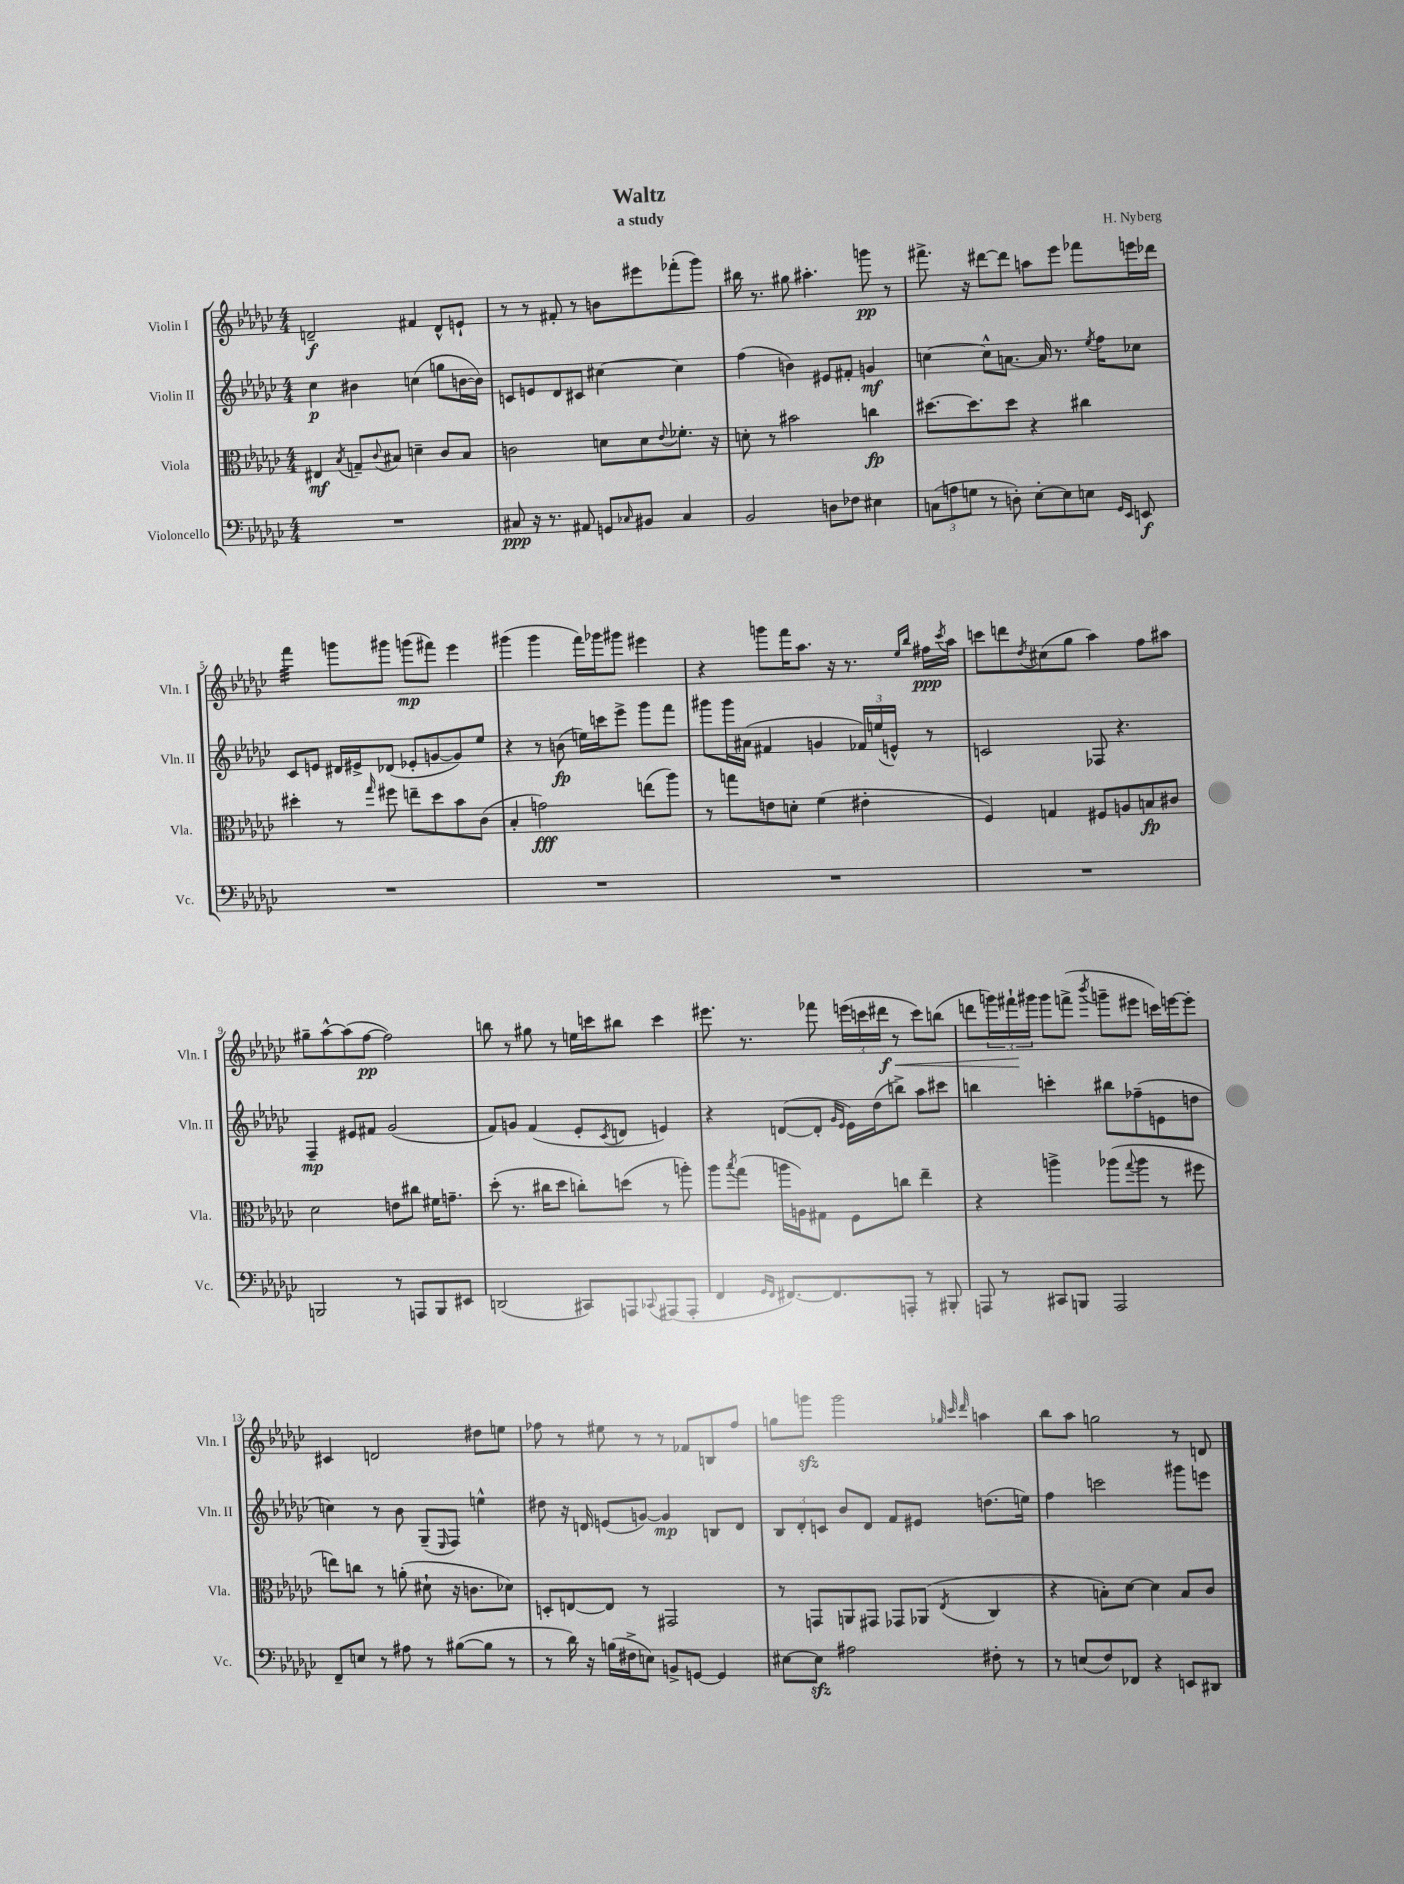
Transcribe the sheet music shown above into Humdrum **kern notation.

**kern	**kern	**kern	**kern
*staff4	*staff3	*staff2	*staff1
*clefF4	*clefC3	*clefG2	*clefG2
*k[b-e-a-d-g-c-]	*k[b-e-a-d-g-c-]	*k[b-e-a-d-g-c-]	*k[b-e-a-d-g-c-]
*M4/4	*M4/4	*M4/4	*M4/4
1r	4E#/	4cc-\	2d~/
.	8qB-/	.	.
.	8G~/L	4b#\	.
.	8qqc-/	.	.
.	8B#/J	.	.
.	4d~\	(4cc\	4f#/
.	8c-/L	8gg\L	8d^^/L
.	8B#/J	[16b\L	8e`/J
.	.	16b\]JJ)	.
=	=	=	=
8C#/	2c\	8c/L	8r
16r	.	8e/	8r
8.r	.	.	.
.	.	8d-/	8f#'/
8AA#/	.	8c#/J	8r
8GG/L	8d\L	[4cc#\	8b\L
16qqC-/	.	.	.
8BB#/J	8d\	.	8eee#\
.	8qqe-/	.	.
4C-/	8.f-'\J	4cc#\]	(8fff-'\
.	.	.	8ggg-\J)
.	16r	.	.
=	=	=	=
2BB-/	8d'\	(4ff\	16bb#\
.	.	.	8.r
.	8r	.	.
.	2b#\	4b\)	8gg#\
.	.	.	4.aa#'\
8D\L	.	8e#/L	.
8F-\J	.	8f#'/J	.
4E#\	4cc\	4g/	8ggg\
.	.	.	8r
=	=	=	=
(12C\L	[8.dd#\L	[4cc\	8.fff#^\
12A\	.	.	.
12G\J	.	.	.
.	8.dd#\]	.	16r
8r	.	8cc^^\]L	[8ddd#\L
8D'\)	8dd#\J	[8.a\J	8ddd#\]J
[8E-'\L	4r	.	8aa\L
.	.	16a/]	.
8E-\]	.	8.r	8eee-\J
8E\J	4cc#\	.	8fff-\L
.	.	8qee-/	.
.	.	16ff\LK	.
16qqGG-/LL	.	.	.
16qqEE-/JJ	.	.	.
8EE/	.	8cc-\J	16eee\L
.	.	.	16ddd-\JJ
=	=	=	=
1r	4dd#'\	8c-/L	4fff\
.	.	8e/J	.
.	8r	16d#/LL	8ggg\L
.	.	16e#^/J	.
.	16qqgg-/	.	.
.	8ff#\	(8d-/J	8ggg#\J
.	8ee~\L	8e-'/L	(8ggg\L
.	8dd#\	[8g/	8fff#\J)
.	8b-\	8g/])	4eee-\
.	(8c-\J	8ee-/J	.
=	=	=	=
1r	4B-'/	4r	(4ggg#\
.	2g\)	8r	4ggg#\
.	.	(8b\	.
.	.	16ee\LL)	16fff\LL)
.	.	16ccc\J	16ggg-\J
.	.	8eee-^\J	8ggg#\J
.	(8ee\L	8ggg-\L	4eee#\
.	8aa-\J)	8fff\J	.
=	=	=	=
1r	8r	8ggg#\L	4r
.	8gg\L	16ggg#\L	.
.	.	(16a#\JJ	.
.	8e\	4f#/	8ggg\L
.	8d'\J	.	16fff\K
.	.	.	8.aa-\J
.	(4f\	4g/	.
.	.	.	16r
.	.	.	8.r
.	4e#'\	24f-/LL)	.
.	.	(24ee/	.
.	.	24e^^/JJ)	.
.	.	.	16qqee-/LL
.	.	.	16qqbb-/JJ
.	.	8r	16ff#\LL
.	.	.	8qccc-/
.	.	.	16aa-\JJ
=	=	=	=
1r	4F/)	2c/	8ccc\L
.	.	.	8ddd\
.	.	.	8qdd-/
.	4G/	.	(8cc#\
.	.	.	8gg-\J
.	8F#/L	8F-/	4aa-\)
.	8A/	4.r	.
.	8B/	.	8ff\L
.	8c#/J	.	8aa#\J
=	=	=	=
2BBB/	2d-\	4F~/	8gg#~\L
.	.	.	[8aa-^^\
.	.	8e#/L	(8aa-\]
.	.	8f#/J	[8ff\J
8r	8e\L	(2g-/	2ff\])
8AAA/L	8cc#\J	.	.
8BBB/	16f#\LK	.	.
.	8.g~\J	.	.
8EE#/J	.	.	.
=	=	=	=
(2DD/	(8dd-'\	8f/L)	8bb\
.	8.r	8g/J	8r
.	.	(4f/	8gg#\
.	16cc#\LK	.	.
.	8dd-\J	.	8r
8CC#/L)	8cc'\L)	8e-'/L	16ee\LL
.	.	.	16ccc\J
.	.	8qc-/	.
8AAA/	(8dd\J	8d/J	8bb#\J
8qqCC-/	.	.	.
(8AAA#/	8r	4e/)	4ccc\
8AAA#'/J	8aa'\)	.	.
=	=	=	=
4FF/	8aa-\L	4r	8.eee#\
.	8qbb-/	.	.
.	(8gg-\J	.	.
.	.	.	8.r
16qqGG-/LL	.	.	.
16qqFF/JJ	.	.	.
[8.FF#/L)	16aa\LL	([8d/L	.
.	16A\J)	.	.
.	8G#\J	8d'/]J	8fff-\
8.FF#/]	.	.	.
.	.	16qqg-/LL	.
.	.	16qqe-/JJ	.
.	8F\L	16e-\LL)	(24eee\LL
.	.	.	24ccc\
.	.	(16dd-\J	.
.	.	.	24ddd#\JJ
8AAA'/J	8cc\J	8bb^\J)	8r
8r	4ee-~\	8aa-\L	8ccc\L)
8BBB#'/	.	8ccc#\J	(8bb\J
=	=	=	=
8AAA/	4r	4bb\	8ddd\L
8r	.	.	24ggg\L)
.	.	.	24fff#`\
.	.	.	24ggg#\JJ
8CC#/L	4aa^\	4ccc'\	8ggg#\L
8BBB/J	.	.	(8fff^\J
.	.	.	8qbbb-/
2AAA/	(8aa-\L	8bb#\L	8ggg~\L
.	8qqgg-/	.	.
.	8aa-\J	(8ff-~\	8eee#\J
.	8r	8e\	16ccc\LL)
.	.	.	[16eee\J
.	8ff#\	8dd\J	8eee'\]J
=	=	=	=
8FF~/L	8ee\L)	4cc\)	4c#/
8E/J	8cc\J	.	.
8r	8r	8r	2d/
8A#\	(8a'\	8b-\	.
8r	8d#`\	(8G-~/L	.
.	.	16qqE-/	.
([8B#\L	16r	8F/J)	.
.	8.c\L	.	.
8B#\]J	.	4ee^^\	8dd#\L
8r	8d-\J)	.	8ee\J
=	=	=	=
8r	8D'/L	8dd#\	8ff-\
16d-\)	[8E/	16r	8r
16r	.	16d/	.
(16B\LL	8E/]J	(8e/L	8ee#\
16F#^\J	.	.	.
8E\J)	8r	[8g/J)	8r
8BB^/L	2GG#/	4g/]	8r
[8GG/J	.	.	8f-/L
4GG/]	.	8B/L	8B/
.	.	8d/J	8ff-/J
=	=	=	=
[8E#\L	8r	12B-/L	8gg\L
.	.	12d-'/	.
8E#\]J	8GG/L	.	8ggg\J
.	.	12c/J	.
2A#\	8AA/	8b-/L	2ggg\
.	8GG#/J	8d-/J	.
.	8GG-/L	8f/L	.
.	(8AA-/J	8e#/J	.
.	.	.	32qqgg-/
.	.	.	32qqccc-/
.	8qE-/	.	32qqddd-/
8F#'\	4C-/	(8.dd\L	4aa\
8r	.	.	.
.	.	16ee\Jk)	.
=	=	=	=
8r	4r	4ff\	8bb-\L
(8E/L	.	.	8aa-\J
8F/)	8B'\L)	2ccc\	2gg\
8FF-/J	[8d-\J	.	.
4r	4d-\]	.	.
8EE/L	8B/L	8ggg#\L	8r
8DD#/J	8c-/J	8eee\J	8d/
==	==	==	==
*-	*-	*-	*-
